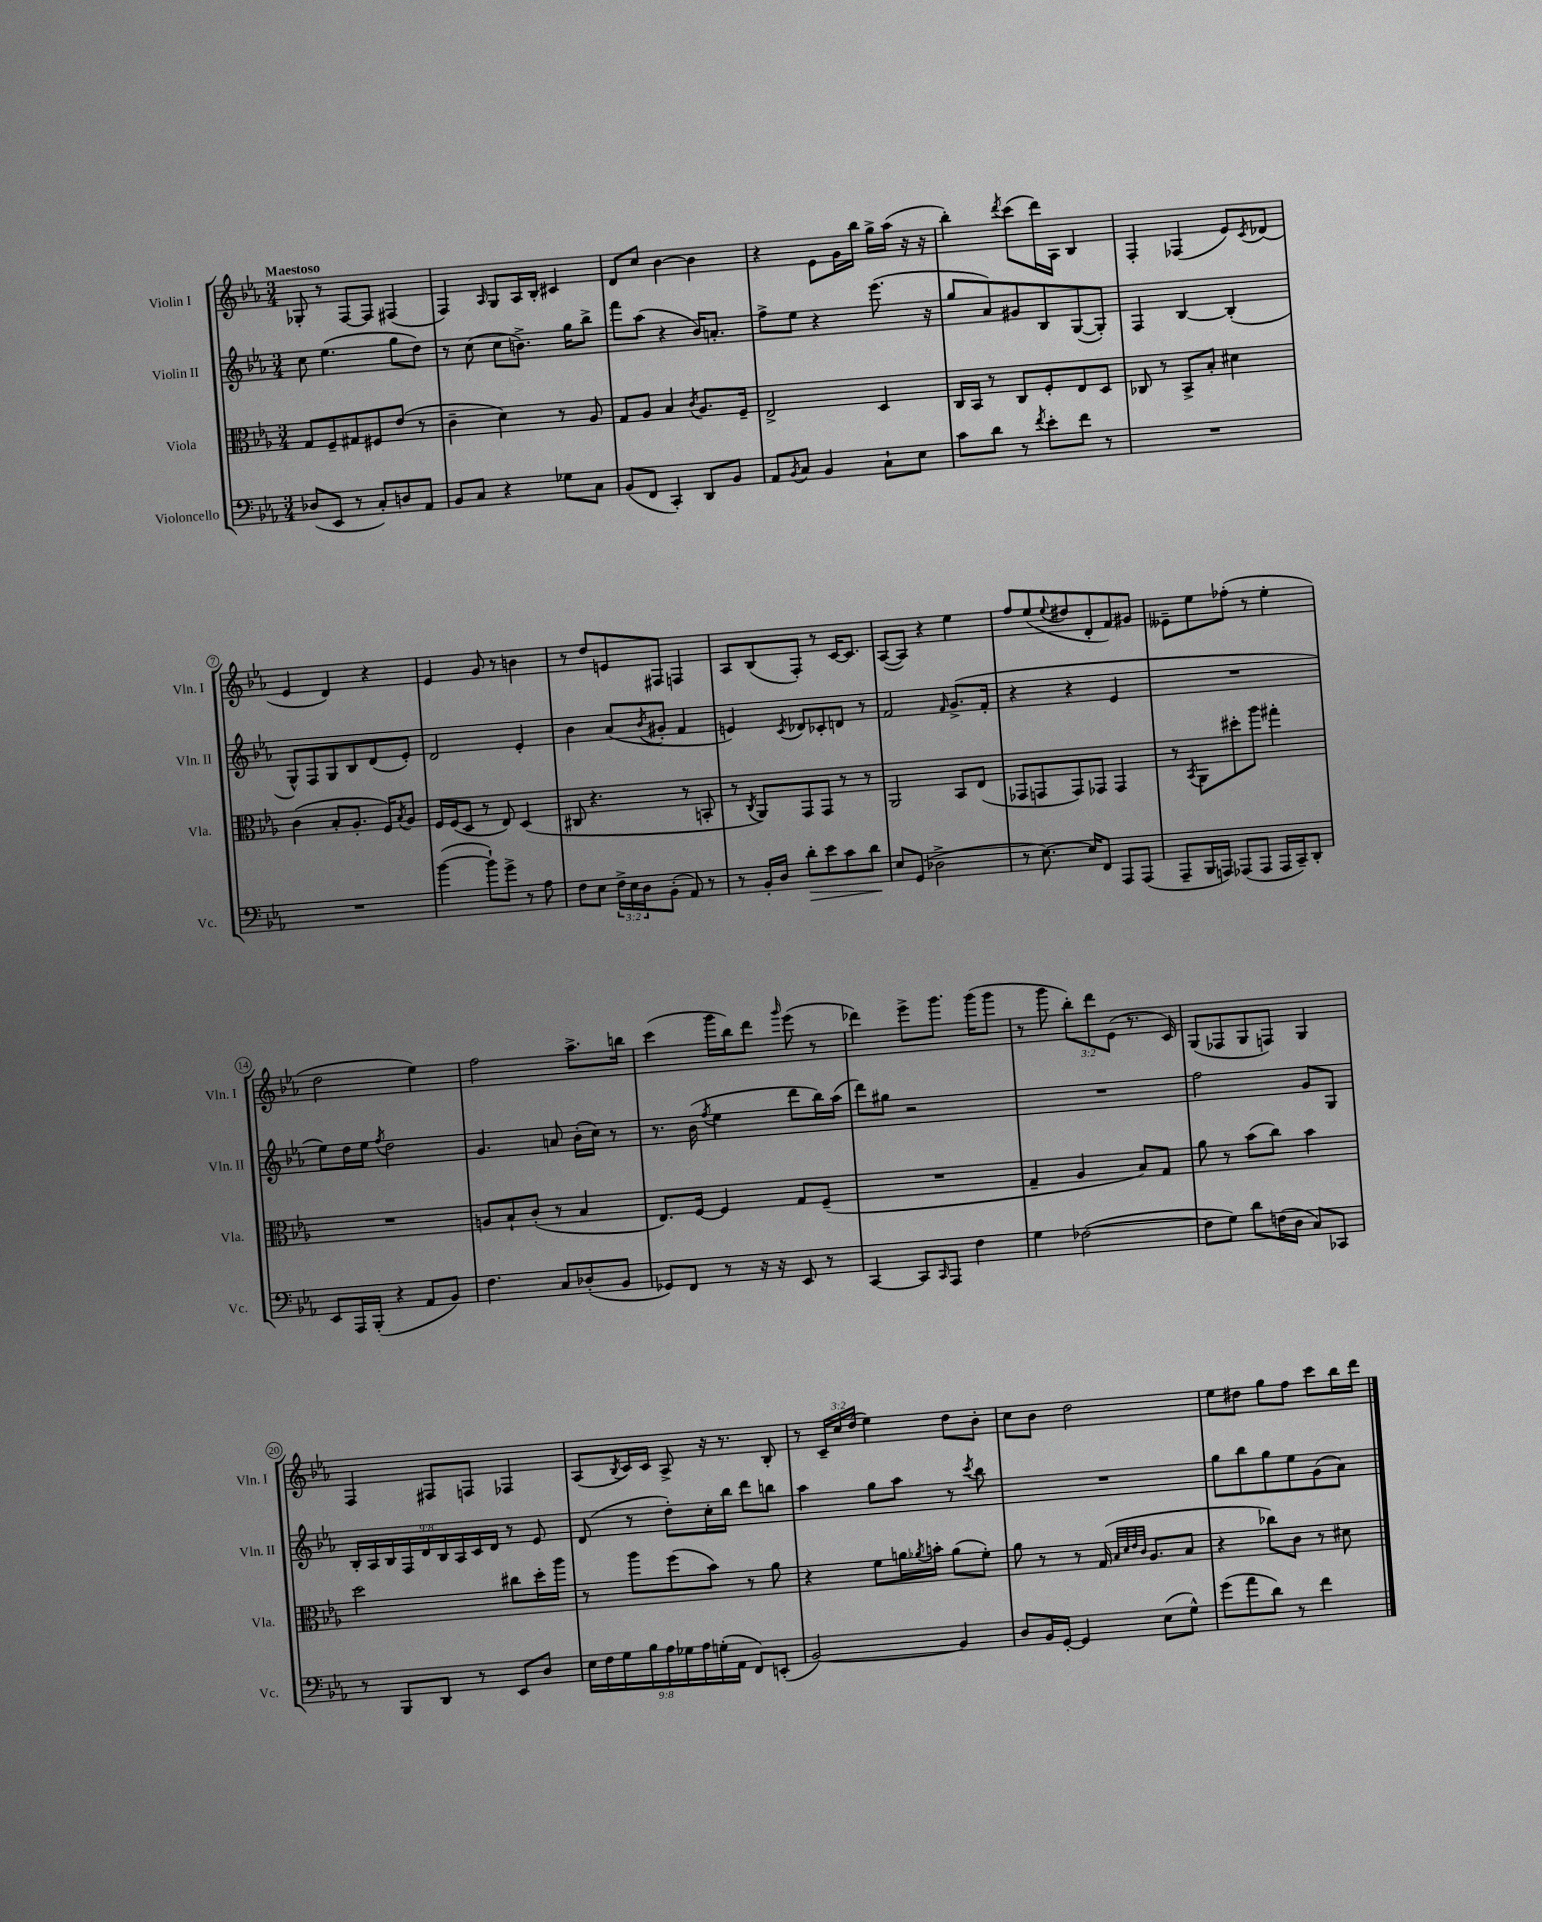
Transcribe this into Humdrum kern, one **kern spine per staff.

**kern	**kern	**kern	**kern
*staff4	*staff3	*staff2	*staff1
*clefF4	*clefC3	*clefG2	*clefG2
*k[b-e-a-]	*k[b-e-a-]	*k[b-e-a-]	*k[b-e-a-]
*M3/4	*M3/4	*M3/4	*M3/4
(8D-/L	8G/L	8cc\	8G-'/
8EE-/J	8F~/	(4.ee-\	8r
8r	8G#/	.	[8F/L
8C'/L)	8F#/	.	8F/]J
8D/	(8e-/J	8gg\L	(4F#/
8AA-/J	8r	8dd\J)	.
=	=	=	=
8BB-/L	4c~\	8r	4F/)
8C/J	.	(8cc\	.
.	.	.	16qqA-/
4r	4d\)	8cc\L	8G/L
.	.	8.b^\J)	16A-/L
.	.	.	16B-'/JJ
8G-\L	8r	.	4c#/
.	.	16gg\LK	.
8C\J	8A-/	8bb-^\J	.
=	=	=	=
(8BB-/L	8G/L	8fff\L	8d/L
8FF/J	8A-/J	(8aa-\J	8cc/J
4CC'/)	4B-/	4r	[4b-\
.	8qc/	.	.
8DD/L	8.A-/L	16b-/LK)	4b-\]
.	.	8.a'/J	.
8BB-/J	.	.	.
.	16F~/Jk	.	.
=	=	=	=
8AA-/L	2E-^/	8ff^\L	4r
8qBB-/	.	.	.
8C/J	.	8ee-\J	.
4BB-/	.	4r	8e-\L
.	.	.	16g\L
.	.	.	16bb-\JJ
8C`\L	4D/	(8.eee-\	16gg^\LL
.	.	.	(16aa-\JJ
8E-\J	.	.	16r
.	.	16r	16r
=	=	=	=
8c\L	16C/LL	8gg/L	4bb-'\)
.	16BB-/JJ	.	.
8d\J	8r	8a-/)	.
.	.	.	8qddd/
8r	8C/L	8g#/	(8ccc\L
8qf/	.	.	.
8e-'\L	8F'/	8B-/	16ddd\L)
.	.	.	16A-\JJ
8f\J	8E-/	([8G/	4B-/
8r	8D/J	8G'/]J)	.
=	=	=	=
2.r	8C-/	4F/	4F'/
.	8r	.	.
.	8BB-^/L	[4B-/	(4F-/
.	8B-'/J	.	.
.	4d#\	(4B-'/]	8e-/L)
.	.	.	8qc/
.	.	.	(8d-/J
=	=	=	=
2.r	(4c\	8G^^/L)	4e-/
.	.	8F/	.
.	8B-'/L	8G/	4d/)
.	8.A-'/J	8B-/	.
.	.	(8d/	4r
.	16F/LK)	.	.
.	8qB-/	.	.
.	8A-/J	8e-'/J)	.
=	=	=	=
([4b-\	16F/LL	2d/	4e-/
.	(16F/J	.	.
.	8D/J	.	.
8b-`\]L)	8r	.	8g/
8g^\J	8E-/)	.	8r
8r	(4D/	4e-'/	4b\
8A-\	.	.	.
=	=	=	=
8F\L	8C#/	4b-\	8r
8E-\J	4.r	.	8dd/L
24F^\LL	.	(8a-/L	8e/
24E-\	.	.	.
24D\J	.	.	.
.	.	8qb-/	.
(8BB-'\J	.	8g#'/J	8F#/J
8AA-/)	8r	4f/	4F/
8r	8BB'/	.	.
=	=	=	=
8r	8r	4e/)	8A-/L
.	8qC/	.	.
16BB-'/LL	8AA-/L)	.	(8B-/
16D/JJ	.	.	.
.	.	8qc/	.
8d'\L	8GG/	8d-/L	8F'/J)
8e-\	8GG/J	8c-'/	8r
8c\	8r	8d/J	[16c/LK
.	.	.	8.c/]J
8d\J	8r	8r	.
=	=	=	=
8E-/L	2AA-/	2f/	([8A-/L
(8GG/J	.	.	8A-/]J)
2D-^\	.	.	4r
.	.	16qqf/	.
.	8BB-/L	(8.g^/L	4ee-\
.	(8E-/J	.	.
.	.	16f'/Jk	.
=	=	=	=
8r	8GG-/L	4r	8ff/L
[8.E-\)	8GG/	.	(8ee-/
.	.	.	8qqee-/
.	8GG/)	4r	8dd#/
16E-/]LK	.	.	.
8FF/J	8GG-/J	.	8d'/
8AAA-/L	4GG-/	4e-/	8f/)
(8AAA-/J	.	.	8g#/J
=	=	=	=
8AAA-~/L	8r	2.r	8e--~\L
.	8qBB-/	.	.
16BBB-/L	8AA-\L	.	8ee-\
16AAA/JJ)	.	.	.
(8AAA-/L	8dd#'\	.	(8ff-'\J
8AAA-/J	8aa-\J	.	8r
16AAA-/LL	4gg#'\	.	4ee-'\
16CC~/J)	.	.	.
8DD'/J	.	.	.
=	=	=	=
8EE-/L	2.r	8ee-\L)	2dd\
16AAA-/L	.	16dd\L	.
(16BBB-'/JJ	.	16ee-\JJ	.
.	.	8qff/	.
4r	.	2dd\	.
8AA-/L	.	.	4ee-\)
8BB-/J)	.	.	.
=	=	=	=
4.F\	8A/L	4.g/	2ff\
.	8B-`/	.	.
.	(8c'/J	.	.
8C/L	8r	8a/	.
(8D-'/	4B-/	(16b-'\LL	8.aa-^\L
.	.	16cc\JJ)	.
8BB-/J	.	8r	.
.	.	.	16bb\Jk
=	=	=	=
8GG-/L)	8.E-/L)	8.r	(4ccc\
8FF/J	.	.	.
.	[16F/Jk	(16b-\	.
.	.	8qff/	.
8r	4F/]	4ee-\	16ggg\LL
.	.	.	16bb-\J)
16r	.	.	8ddd\J
16r	.	.	.
.	.	.	16qqggg/
8EE-/	8G/L	8ddd\L	(8eee-\
8r	(8F~/J	16bb-\L)	8r
.	.	(16aa-\JJ	.
=	=	=	=
[4CC/	2.r	8ddd\L)	4ddd-\)
.	.	8gg#\J	.
8CC/]L	.	2r	8eee-^\L
16qqCC/	.	.	.
8AAA-/J	.	.	8.ggg\J
4F\	.	.	.
.	.	.	(16ggg\LK
.	.	.	8ggg\J
=	=	=	=
4G\	4G~/	2.r	8r
.	.	.	8ggg\
([2F-\	4A-/	.	12bb-'\L)
.	.	.	12ddd\
.	.	.	(12e-\J
.	8B-/L)	.	8.r
.	8G/J	.	.
.	.	.	16c/)
=	=	=	=
8F-\]L	8a-\	2ff\	(8G/L
8G\J)	8r	.	8F-/
8d\L	(8b-\L	.	8G/
(16F\L	8cc\J)	.	8F/J)
16D\JJ	.	.	.
8C/L)	4b-\	8g/L	4G/
8CC-/J	.	8G/J	.
=	=	=	=
8r	2dd\	18B-'/LL	4F/
.	.	18A-/	.
.	.	18B-/	.
8BBB-/L	.	.	.
.	.	18F/	.
.	.	18d/	.
8DD/J	.	.	8F#/L
.	.	18B-/	.
.	.	18A-/	.
8r	.	.	8F/J
.	.	18c/	.
.	.	18d/JJ	.
8EE-/L	8cc#\L	8r	4F-/
8D/J	16dd'\L	8e-/	.
.	16aa-\JJ	.	.
=	=	=	=
18E-\LL	8r	(8d/	(8A-/L
18F\	.	.	.
18G\	.	.	.
.	.	.	8qB-/
.	8aa-\L	8r	16c/L)
18B-\	.	.	.
.	.	.	16c/JJ
18A-\	.	.	.
.	(8ff\	8dd'\L)	8A-^/
18G-\	.	.	.
18A-\	.	.	.
.	8b-\J)	16cc'\L	16r
(18G'\	.	.	.
.	.	16bb-\JJ	8.r
18AA-\JJ	.	.	.
8FF/L)	8r	8ddd\L	.
(8EE'/J	8a-\	8bb\J	8B-'/
=	=	=	=
[2BB-/)	4r	4aa-\	8r
.	.	.	24c~/LL
.	.	.	24cc/
.	.	.	(24dd/JJ
.	8f\L	8gg\L	4ee-\)
.	16a\L	8aa-\J	.
.	8qa-/	.	.
.	16b'\JJ	.	.
4BB-/]	(8a-\L	8r	8dd\L
.	.	8qccc/	.
.	8f'\J)	8bb-\	8b-'\J
=	=	=	=
8D/L	8a-\	2.r	8cc\L
16BB-/L	8r	.	8b-\J
[16GG'/JJ	.	.	.
4GG/]	8r	.	2dd\
.	(16G/	.	.
.	32qqB-/LLL	.	.
.	32qqd/	.	.
.	32qqe-/	.	.
.	32qqc/JJJ	.	.
.	8.A-/L	.	.
(8E-\L	.	.	.
8G^^\J)	8B-/J	.	.
=	=	=	=
(8g\L	4r	8gg\L	8ee-\L
8a-\	.	8bb-\	8dd#\J
8d\J)	8cc-\L)	8gg\	8gg\L
8r	8c\J	8ee-\	8ff\J
4f\	8r	(8g\	8ccc\L
.	8d#\	8a-\J)	16bb-\L
.	.	.	16ddd\JJ
==	==	==	==
*-	*-	*-	*-
